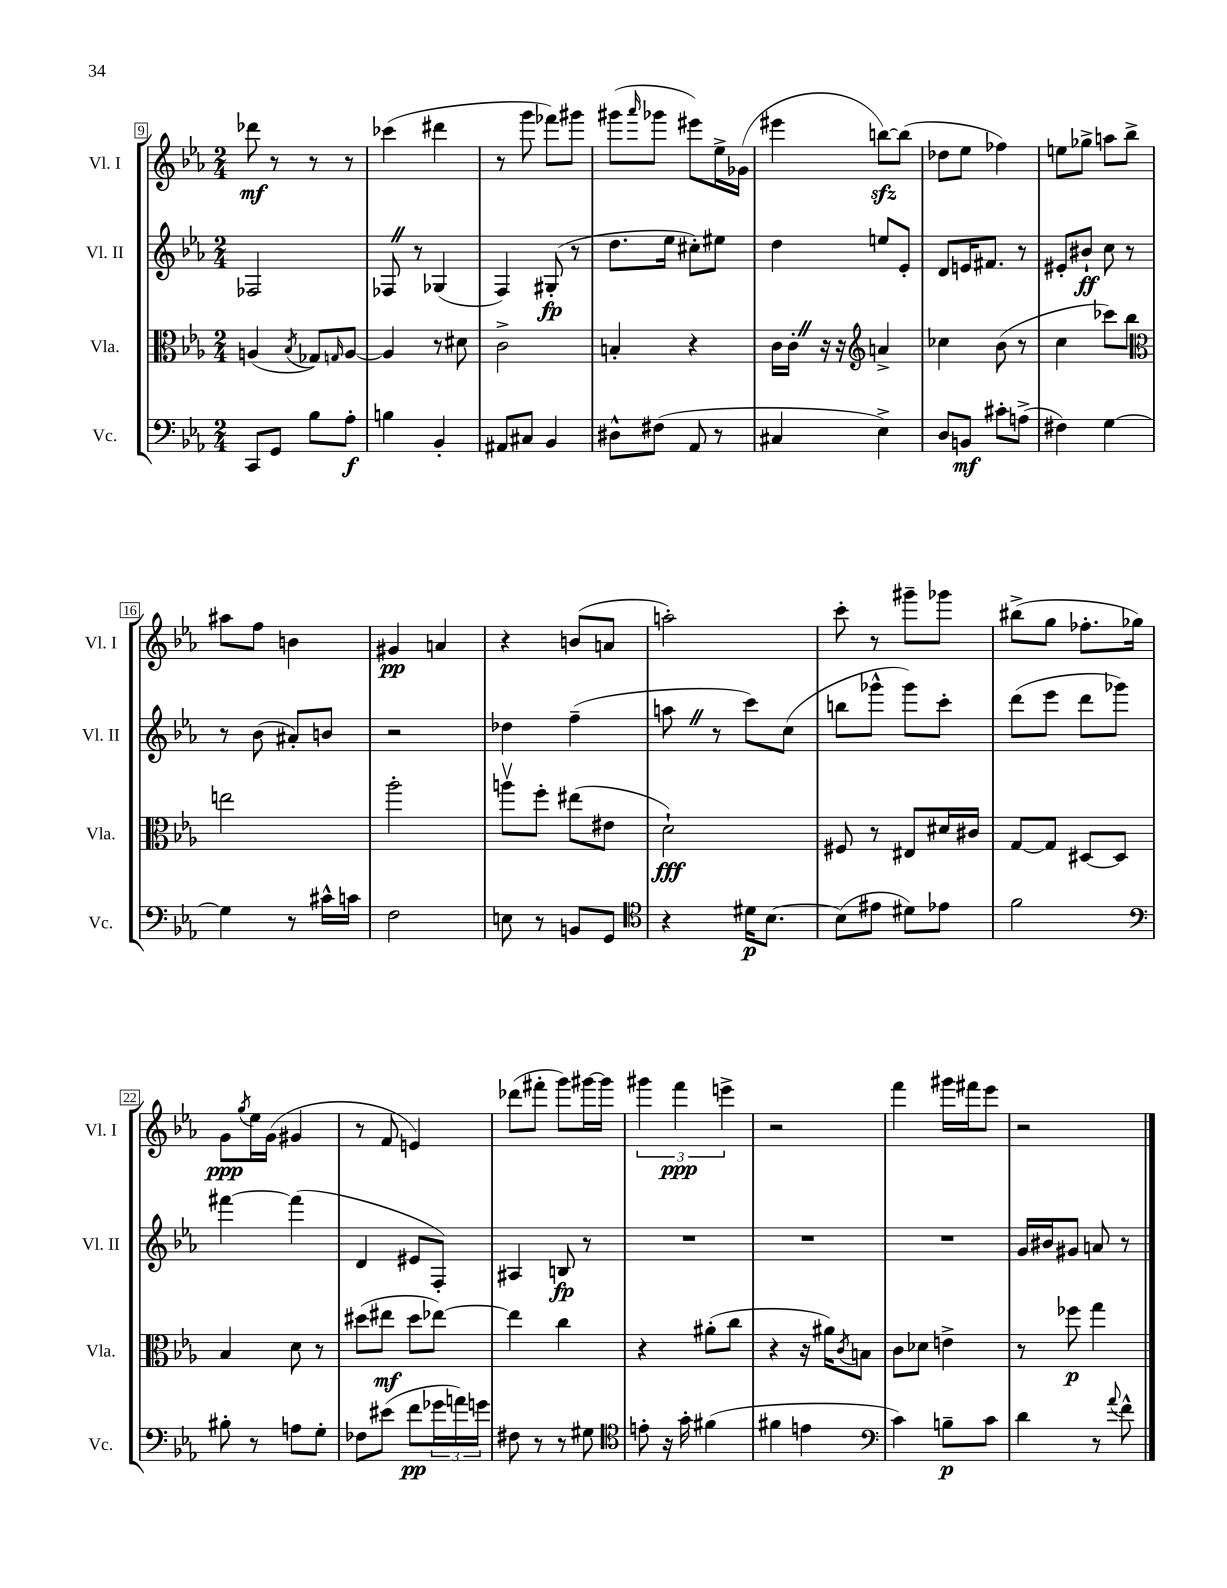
<<
\new StaffGroup <<
\new Staff = "s0" \with { instrumentName = "Vl. I" shortInstrumentName = "Vl. I" } {
    \clef treble \key ees \major \numericTimeSignature \time 2/4
    des'''8\mf r8 r8 r8 |
    ces'''4( dis'''4 |
    r8 g'''8 fes'''8) gis'''8 |
    gis'''8( \grace { aes'''16 } ges'''8 eis'''8) ees''16-> ges'16( |
    eis'''4 b''8~\sfz) b''8( |
    des''8 ees''8 fes''4) |
    e''8 ges''8-> a''8 bes''8-> |
    ais''8 f''8 b'4 |
    gis'4\pp a'4 |
    r4 b'8( a'8 |
    a''2-.) |
    c'''8-. r8 gis'''8-- ges'''8 |
    bis''8->( g''8 fes''8.-. ges''16) |
    g'8\ppp \acciaccatura { g''8 } ees''16 g'16( gis'4 |
    r8 f'8 e'4) |
    des'''8( fis'''8-. g'''8) gis'''16~ gis'''16 |
    \tuplet 3/2 { gis'''4 f'''4\ppp e'''4-> } |
    r2 |
    f'''4 gis'''16 fis'''16 ees'''8 |
    r2 \bar "|." |
}
\new Staff = "s1" \with { instrumentName = "Vl. II" shortInstrumentName = "Vl. II" } {
    \clef treble \key ees \major \numericTimeSignature \time 2/4
    fes2 |
    fes8 \once \override BreathingSign.text = \markup { \musicglyph "scripts.caesura.straight" } \breathe r8 ges4( |
    f4) gis8-.\fp( r8 |
    d''8. ees''16 cis''8-.) eis''8 |
    d''4 e''8 ees'8-. |
    d'8 e'16 fis'8. r8 |
    eis'8-. bis'8-!\ff c''8 r8 |
    r8 bes'8( ais'8-.) b'8 |
    r2 |
    des''4 f''4--( |
    a''8 \once \override BreathingSign.text = \markup { \musicglyph "scripts.caesura.straight" } \breathe r8 c'''8) c''8( |
    b''8 ges'''8-^ ges'''8) c'''8-. |
    d'''8( ees'''8 d'''8 ges'''8) |
    fis'''4~ fis'''4( |
    d'4 eis'8 f8-.) |
    ais4 b8\fp r8 |
    R2 |
    R2 |
    R2 |
    g'16 bis'16 gis'8 a'8 r8 \bar "|." |
}
\new Staff = "s2" \with { instrumentName = "Vla." shortInstrumentName = "Vla." } {
    \clef alto \key ees \major \numericTimeSignature \time 2/4
    a4( \acciaccatura { bes8 } ges8) \grace { g16 } a8~ |
    a4 r8 dis'8 |
    c'2-> |
    b4-. r4 |
    c'16 c'16-. \once \override BreathingSign.text = \markup { \musicglyph "scripts.caesura.straight" } \breathe r16 r16 \clef treble a'4-> |
    ces''4 bes'8( r8 |
    c''4 ces'''8) bes''8 |
    \clef alto e''2 |
    aes''2-. |
    a''8\upbow f''8-. eis''8( eis'8 |
    d'2-!\fff) |
    fis8 r8 eis8 dis'16 cis'16 |
    g8~ g8 dis8~ dis8 |
    bes4 d'8 r8 |
    dis''8( eis''8\mf dis''8 ees''8~) |
    ees''4 c''4 |
    r4 ais'8-.( c''8 |
    r4 r16 ais'16) \acciaccatura { c'8 } b8 |
    c'8 des'8 e'4-> |
    r8 fes''8\p g''4 \bar "|." |
}
\new Staff = "s3" \with { instrumentName = "Vc." shortInstrumentName = "Vc." } {
    \clef bass \key ees \major \numericTimeSignature \time 2/4
    c,8 g,8 bes8 aes8-.\f |
    b4 bes,4-. |
    ais,8 cis8 bes,4 |
    dis8-^ fis8( aes,8 r8 |
    cis4 ees4->) |
    d8 b,8\mf cis'8-. a8->( |
    fis4) g4~ |
    g4 r8 cis'16-^ c'16 |
    f2 |
    e8 r8 b,8 g,8 |
    \clef tenor r4 dis'16\p bes8.~ |
    bes8( eis'8 dis'8) ees'8 |
    f'2 |
    \clef bass bis8-. r8 a8 g8-. |
    fes8 eis'8( f'8\pp \tuplet 3/2 { ges'16 a'16) g'16 } |
    fis8 r8 r8 gis8 |
    \clef tenor e'8-. r16 g'16-. fis'4( |
    fis'4 e'4 |
    \clef bass c'4) b8--\p c'8 |
    d'4 r8 \appoggiatura { aes'8 } f'8-^ \bar "|." |
}
>>
>>
\layout { \context { \Score currentBarNumber = #9 \override BarNumber.stencil = #(make-stencil-boxer 0.1 0.3 ly:text-interface::print) } }
